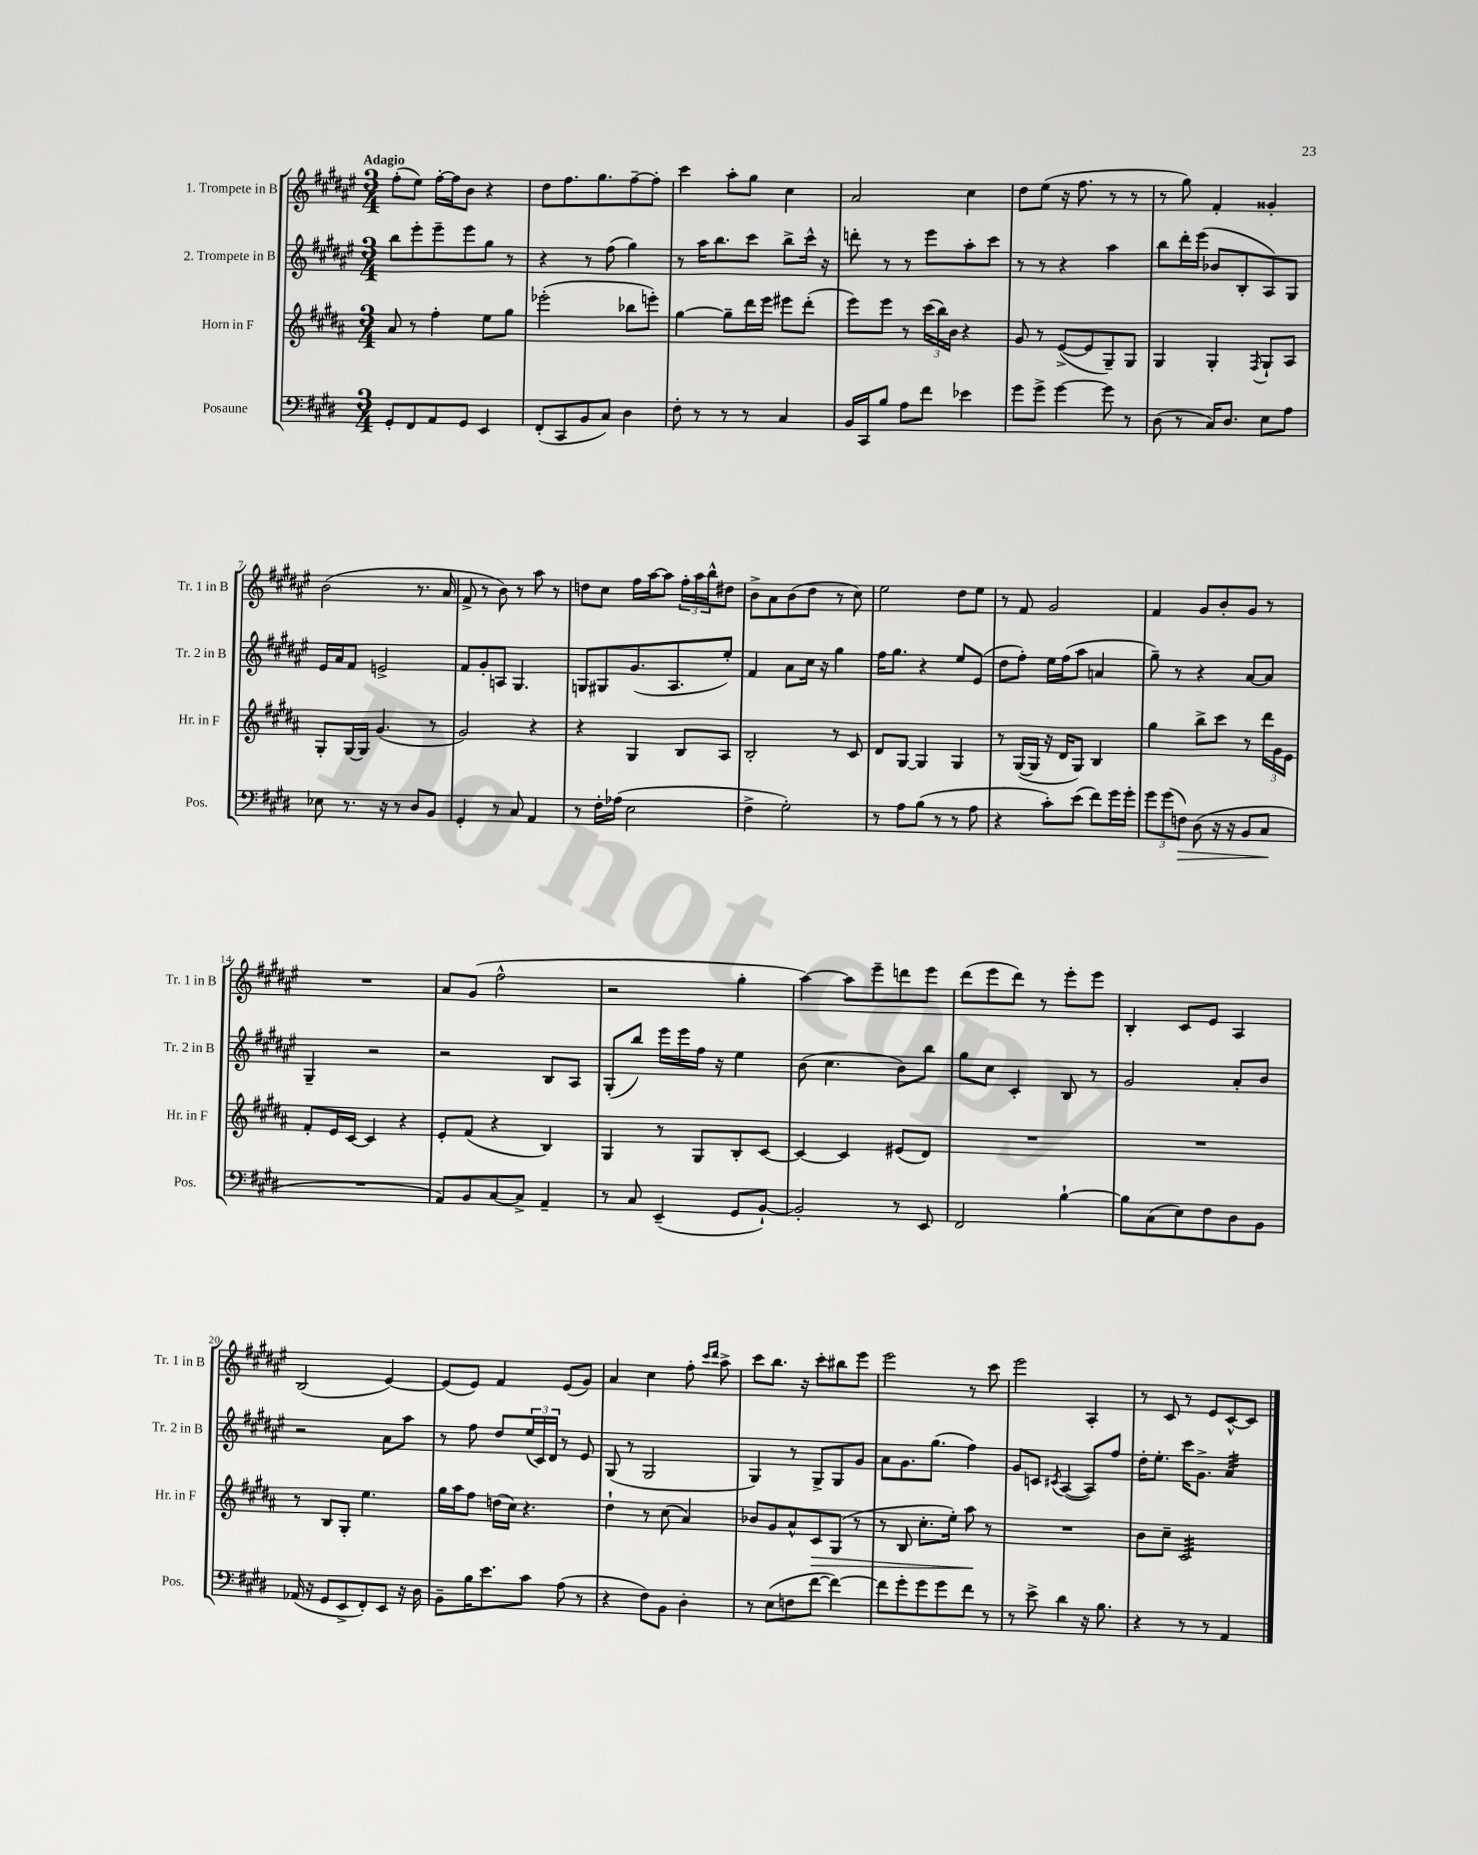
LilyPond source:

<<
\new StaffGroup <<
\new Staff = "s0" \with { instrumentName = "1. Trompete in B" shortInstrumentName = "Tr. 1 in B" } {
    \clef treble \key fis \major \numericTimeSignature \time 3/4 \tempo "Adagio"
    fis''8-.( eis''8) fis''16~-. fis''16 b'8 r4 |
    dis''8 fis''8. gis''8. fis''8~-- fis''8-. |
    cis'''4 ais''8-. gis''8 cis''4 |
    ais'2 cis''4 |
    dis''8 eis''8( r16 fis''8. r8 r8 |
    r8 gis''8) fis'4-. gisis'4-. |
    b'2( r8. ais'16 |
    fis'8-> r8 b'8) r8 ais''8 r8 |
    d''8 cis''8 fis''16 ais''16~ ais''8 \tuplet 3/2 { fis''16-. ais''16 b''16-^ } dis''8 |
    b'8-> ais'8 b'8( dis''8 r8 cis''8) |
    eis''2 dis''8 eis''8 |
    r8 fis'8 gis'2 |
    fis'4 gis'8 b'8-. gis'8 r8 |
    R2. |
    ais'8 gis'8( fis''2-^ |
    r2 gis''4-. |
    ais''4~) ais''8 eis'''8-- d'''8 eis'''8 |
    dis'''8( eis'''8 dis'''8) r8 eis'''8-. eis'''8 |
    b4-. cis'8 eis'8 ais4 |
    b2( eis'4~) |
    eis'8( eis'8) fis'4 eis'8( gis'8) |
    ais'4 cis''4 fis''8-. \grace { cis'''16 dis'''16 } ais''8-> |
    cis'''8 b''8. r16 cis'''8-. bis''8 eis'''8 |
    eis'''2 r8 cis'''8 |
    eis'''2 ais4-. |
    r8 cis'8 r8 eis'8 cis'8~-^ cis'8 \bar "|." |
}
\new Staff = "s1" \with { instrumentName = "2. Trompete in B" shortInstrumentName = "Tr. 2 in B" } {
    \clef treble \key fis \major \numericTimeSignature \time 3/4
    b''8 eis'''8-. eis'''8-- eis'''8 gis''8 r8 |
    r4 r8 fis''8( gis''4) |
    r8 ais''16 b''8. cis'''8 b''8-> cis'''16-^ r16 |
    d'''8-. r8 r8 eis'''8 ais''8-. cis'''8 |
    r8 r8 r4 ais''4 |
    b''8 dis'''16-. eis'''16( bes'8 b8-. ais8) gis8 |
    eis'16 ais'16 fis'8 e'2-> |
    fis'8 gis'8-. a8 gis4. |
    g8 gis8 gis'8.( ais8. eis''8-.) |
    fis'4 ais'8 cis''16 r16 gis''4 |
    fis''16 gis''8. r4 eis''8 eis'8( |
    dis''8 fis''8-.) eis''16 fis''16( ais''8 a'4 |
    gis''8--) r8 r4 ais'8~ ais'8 |
    gis4-- r2 |
    r2 b8 ais8 |
    gis8-.( b''8) eis'''16 eis'''16 fis''16 r16 eis''4 |
    b'8( cis''4. b'8) b''8 |
    gis''8 cis''8 cis'4-. b8 r8 |
    gis'2 ais'8-. b'8 |
    r2 ais'8 ais''8 |
    r8 fis''8 dis''8 \tuplet 3/2 { eis''16( cis'16) dis'16 } r8 eis'8 |
    gis8( r8 gis2 |
    gis4) r8 gis8-> gis8 gis'8 |
    ais'8 gis'8. gis''8.( fis''4) |
    gis'8 c'8 \acciaccatura { cis'8 } ais4~( ais8) fis''8 |
    dis''16-. eis''8.-. cis'''16 gis'8.-> ais'4:32 \bar "|." |
}
\new Staff = "s2" \with { instrumentName = "Horn in F" shortInstrumentName = "Hr. in F" } {
    \clef treble \key b \major \numericTimeSignature \time 3/4
    ais'8 r8 fis''4-. e''8 gis''8 |
    ees'''2-.( bes''8 e'''8-.) |
    gis''4~ gis''8-- dis'''16 e'''16 eis'''8 dis'''8-.( |
    e'''8) e'''8 r8 \tuplet 3/2 { cis'''16( b''16) b'16 } r4 |
    gis'8 r8 e'8~->( e'8 gis8--) gis8 |
    gis4 gis4-. \acciaccatura { fis8 } gis8-! ais8 |
    gis8-. gis16~ gis16 gis'4.( r8 |
    gis'2) r4 |
    r4 gis4 b8 ais8 |
    b2-. r8 cis'8 |
    dis'8 gis8~ gis4 gis4 |
    r8 gis16~( gis16 r16 dis'16 gis8) b4 |
    gis''4 b''8-> cis'''8 r8 \tuplet 3/2 { dis'''16 gis'16 e'16 } |
    fis'8-. e'16 cis'16~ cis'4 r4 |
    e'8-. fis'8( r4 b4) |
    gis4 r8 gis8 b8-. cis'8~ |
    cis'4~ cis'4 eis'8( dis'8) |
    R2. |
    R2. |
    r8 b8 gis8-. e''4. |
    gis''16 ais''16 fis''8 d''16( cis''16) r4. |
    dis''4-! r8 cis''8( ais'4) |
    bes'8 gis'8 ais'8-^ cis'8\> gis8( r8 |
    r8 b8 cis''8.-. e''16-.) ais''8\! r8 |
    R2. |
    b'8 cis''8-- cis'2:32 \bar "|." |
}
\new Staff = "s3" \with { instrumentName = "Posaune" shortInstrumentName = "Pos." } {
    \clef bass \key e \major \numericTimeSignature \time 3/4
    gis,8-. fis,8 a,8 gis,8 e,4 |
    fis,8-.( cis,8 b,8 cis8) dis4 |
    fis8-. r8 r8 r8 cis4 |
    b,16 cis,16 b8 a8 fis'8 ees'4 |
    gis'8 gis'8-> gis'4~ gis'8 r8 |
    dis8( r8 cis16) dis8. e8 a8 |
    ees8 r8. r16 r8 dis8 b,8 |
    gis,4-. r8 cis8 a,4 |
    r8 fis16-. aes16( e2 |
    fis4-> gis2-.) |
    r8 a8 b8( r8 r8 a8 |
    r4 cis'8-.) e'8( fis'8) gis'16 gis'16-. |
    \tuplet 3/2 { gis'8 gis'8( f8\>) } dis8( r16 r16 b,8 cis8\! |
    R2. |
    a,8) b,8 cis8~ cis8-> a,4-- |
    r8 cis8 e,4--( gis,8 b,8~-!) |
    b,2-. r8 e,8 |
    fis,2 b4~-! |
    b8 cis8( e8) fis8 dis8 b,8 |
    aes,16( r16 gis,8 e,8-> fis,8-.) e,8 r16 dis16 |
    b,8-- b16 e'8. cis'8 a8( r8 |
    r4 fis8) b,8 dis4-. |
    r8 e8( f8 fis'8~ fis'4~) |
    fis'8 gis'8-. gis'8 gis'8 fis'8 r8 |
    r8 e'8-> dis'4 r16 b8. |
    r4 r8 r8 a,4 \bar "|." |
}
>>
>>
